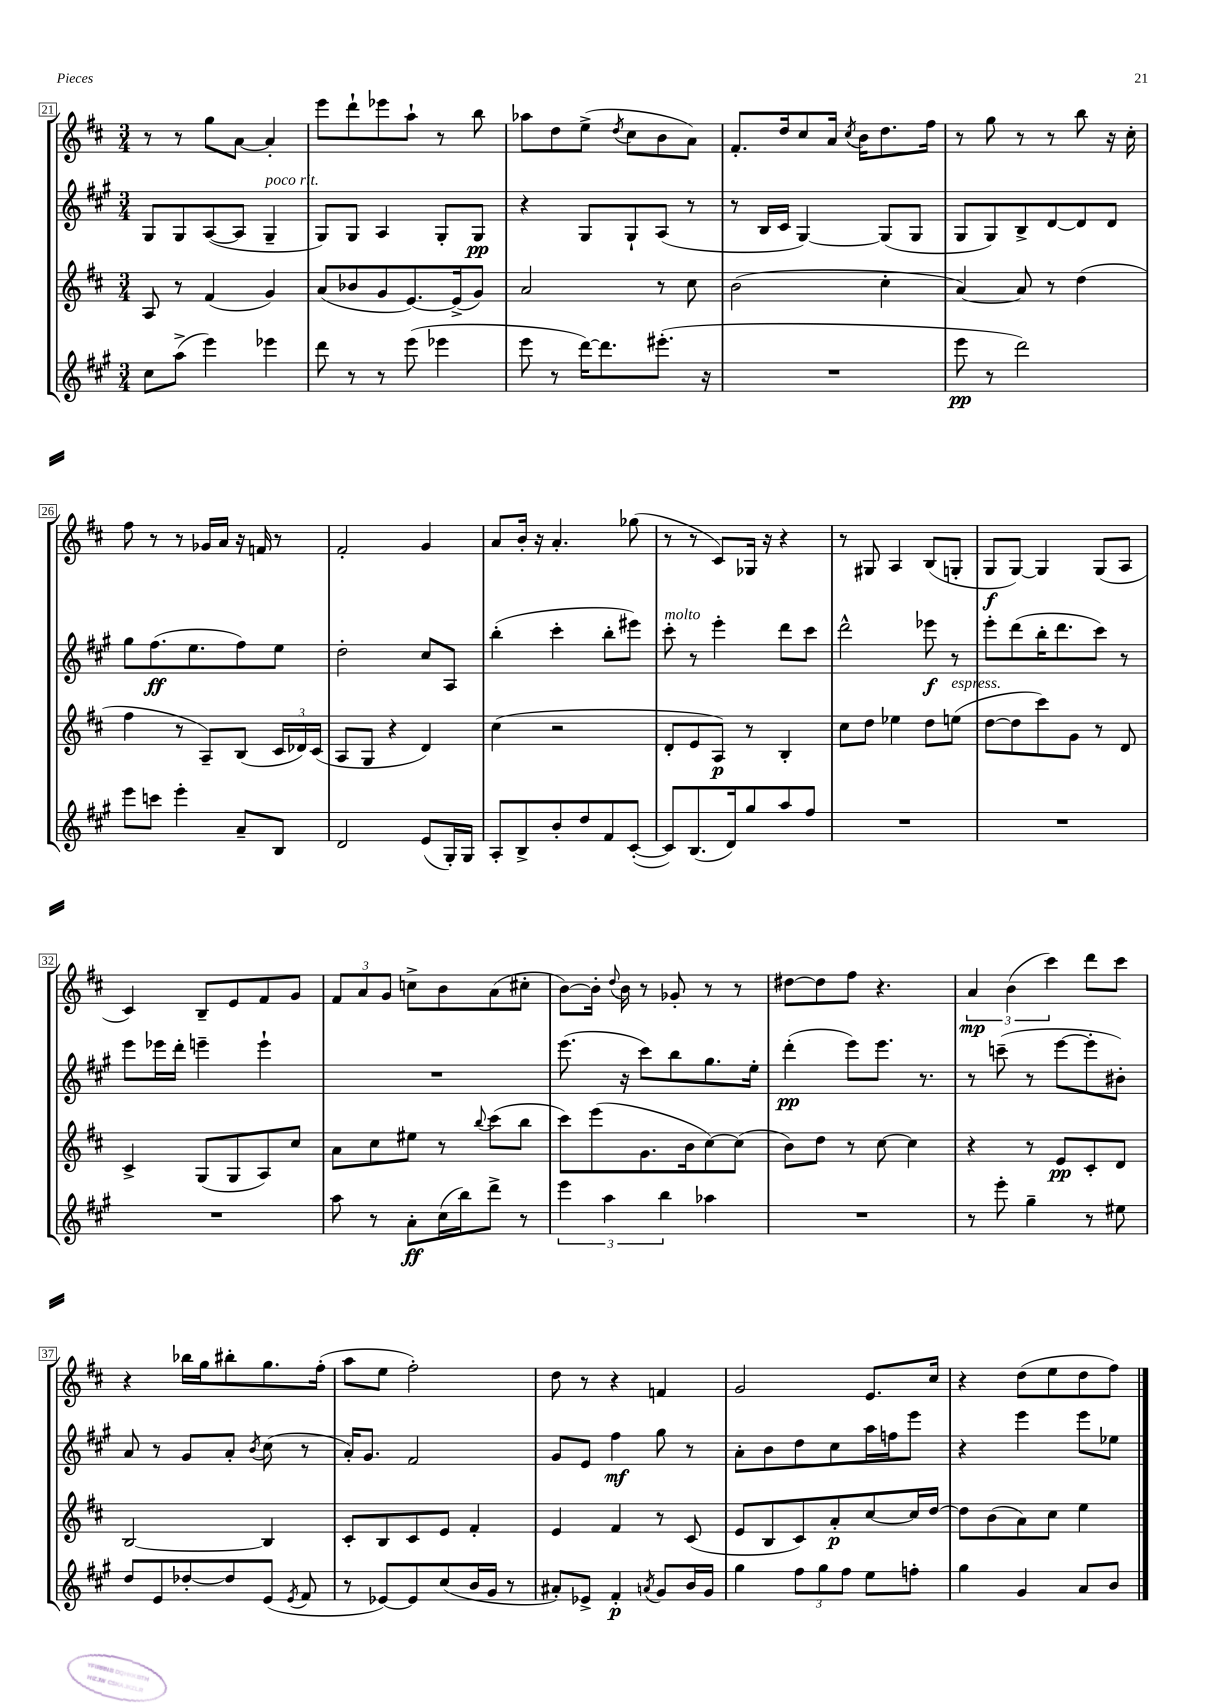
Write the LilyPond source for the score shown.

<<
\new StaffGroup <<
\new Staff = "s0" {
    \clef treble \key d \major \numericTimeSignature \time 3/4
    \autoBeamOff r8 r8 g''8[ a'8]~ a'4-. |
    e'''8[ d'''8-! ees'''8 a''8]-! r8 b''8 |
    aes''8[ d''8 e''8]->( \acciaccatura { d''8 } cis''8[ b'8 a'8]) |
    fis'8.[-. d''16 cis''8 a'16] \acciaccatura { cis''8 } b'16[ d''8. fis''16] |
    r8 g''8 r8 r8 b''8 r16 cis''16-. |
    fis''8 r8 r8 ges'16[ a'16] r16 f'16 r8 |
    fis'2-. g'4 |
    a'8[ b'16]-. r16 a'4.-. ges''8( |
    r8 r8 cis'8[) ges16] r16 r4 |
    r8 gis8 a4 b8[( g8]-. |
    g8[\f g8]~) g4 g8[( a8] |
    cis'4) b8[-- e'8 fis'8 g'8] |
    \tuplet 3/2 { fis'8[ a'8 g'8] } c''8[-> b'8 a'8( cis''8]-. |
    b'8[~) b'16]-. \appoggiatura { d''8 } b'16 r8 ges'8-. r8 r8 |
    dis''8[~ dis''8 fis''8] r4. |
    \tuplet 3/2 { a'4\mp b'4( cis'''4) } d'''8[ cis'''8] |
    r4 bes''16[ g''16 bis''8-. g''8. fis''16]-.( |
    a''8[ e''8] fis''2-.) |
    d''8 r8 r4 f'4 |
    g'2 e'8.[ cis''16] |
    r4 d''8[( e''8 d''8 fis''8]) \bar "|." |
}
\new Staff = "s1" {
    \clef treble \key a \major \numericTimeSignature \time 3/4
    \autoBeamOff gis8[ gis8 a8~( a8] gis4--^\markup { \italic "poco rit." } |
    gis8[) gis8] a4 gis8[-. gis8]\pp |
    r4 gis8[ gis8-! a8]( r8 |
    r8 b16[ cis'16] gis4~) gis8[( gis8] |
    gis8[ gis8) b8-> d'8~ d'8 d'8] |
    gis''8[ fis''8.\ff( e''8. fis''8) e''8] |
    d''2-. cis''8[ a8] |
    b''4-.( cis'''4-. b''8[-. eis'''8]) |
    cis'''8-.^\markup { \italic "molto" } r8 e'''4-. d'''8[ cis'''8] |
    d'''2-^ ees'''8\f r8 |
    e'''8[-. d'''8( b''16-. d'''8. cis'''8]) r8 |
    e'''8[ ees'''16 d'''16]-. e'''4-- e'''4-! |
    R2. |
    e'''8.( r16 cis'''8[) b''8 gis''8. e''16]-. |
    d'''4-.\pp( e'''8[) e'''8.] r8. |
    r8 c'''8--( r8 e'''8[~ e'''8-. bis'8]-.) |
    a'8 r8 gis'8[ a'8]-. \acciaccatura { b'8 } cis''8( r8 |
    a'16[-.) gis'8.] fis'2 |
    gis'8[ e'8] fis''4\mf gis''8 r8 |
    a'8[-. b'8 d''8 cis''8 a''16 f''16 e'''8] |
    r4 e'''4 e'''8[ ees''8] \bar "|." |
}
\new Staff = "s2" {
    \clef treble \key d \major \numericTimeSignature \time 3/4
    \autoBeamOff a8 r8 fis'4( g'4) |
    a'8[( bes'8 g'8 e'8.~) e'16->( g'8]) |
    a'2 r8 cis''8 |
    b'2( cis''4-. |
    a'4~) a'8 r8 d''4( |
    fis''4 r8 a8[--) b8]( \tuplet 3/2 { cis'16[ des'16) cis'16]( } |
    a8[ g8] r4 d'4) |
    cis''4( r2 |
    d'8[-. e'8 a8]\p) r8 b4-. |
    cis''8[ d''8] ees''4 d''8[ e''8]^\markup { \italic "espress." }( |
    d''8[~ d''8 cis'''8) g'8] r8 d'8 |
    cis'4-> g8[( g8 a8) cis''8] |
    a'8[ cis''8 eis''8] r8 \appoggiatura { b''8 } cis'''8[( b''8] |
    cis'''8[) e'''8( g'8. b'16 cis''8~) cis''8]( |
    b'8[) d''8] r8 cis''8~ cis''4 |
    r4 r8 e'8[\pp cis'8-. d'8] |
    b2~ b4 |
    cis'8[-. b8 cis'8 e'8] fis'4-. |
    e'4 fis'4 r8 cis'8( |
    e'8[ b8 cis'8) a'8-.\p cis''8~ cis''16 d''16]~ |
    d''8[ b'8( a'8) cis''8] e''4 \bar "|." |
}
\new Staff = "s3" {
    \clef treble \key a \major \numericTimeSignature \time 3/4
    \autoBeamOff cis''8[ a''8]->( e'''4) ees'''4 |
    d'''8 r8 r8 e'''8( ees'''4 |
    e'''8 r8 d'''16[~) d'''8. eis'''8.]-.( r16 |
    R2. |
    e'''8\pp r8 d'''2) |
    e'''8[ c'''8] e'''4-. a'8[-- b8] |
    d'2 e'8[( gis16-.) gis16] |
    a8[-. b8-> b'8-. d''8 fis'8 cis'8]~-.( |
    cis'8[) b8.( d'16) gis''8 a''8 fis''8] |
    R2. |
    R2. |
    R2. |
    a''8 r8 a'8[-.\ff cis''16( b''16) d'''8]-> r8 |
    \tuplet 3/2 { e'''4 a''4 b''4 } aes''4 |
    R2. |
    r8 e'''8-. gis''4-- r8 eis''8 |
    d''8[ e'8 des''8~-. des''8 e'8]( \acciaccatura { e'8 } fis'8 |
    r8 ees'8[~) ees'8 cis''8( b'16 gis'16] r8 |
    ais'8[-.) ees'8]-> fis'4-.\p \acciaccatura { a'8 } gis'8[ b'16 gis'16] |
    gis''4 \tuplet 3/2 { fis''8[ gis''8 fis''8] } e''8[ f''8]-. |
    gis''4 gis'4 a'8[ b'8] \bar "|." |
}
>>
>>
\layout { \context { \Score currentBarNumber = #21 \override BarNumber.stencil = #(make-stencil-boxer 0.1 0.3 ly:text-interface::print) } }
